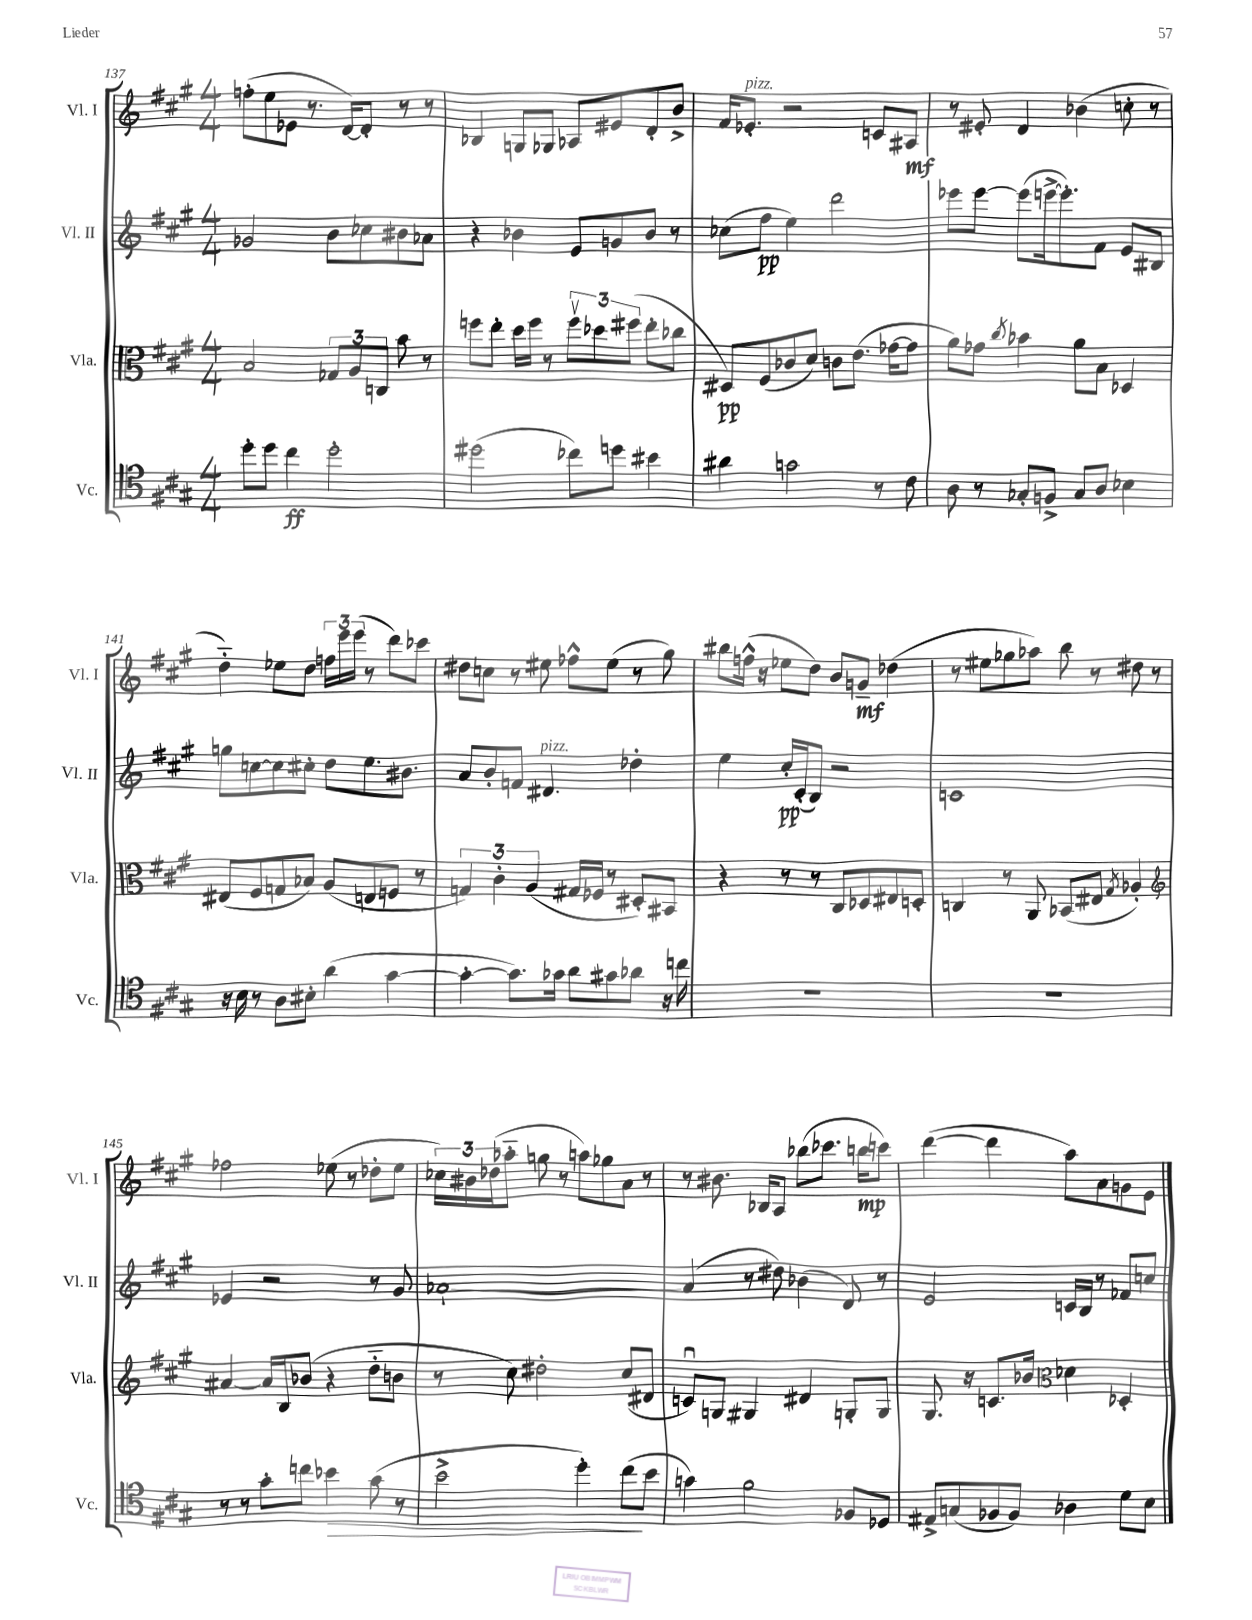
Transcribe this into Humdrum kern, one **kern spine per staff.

**kern	**kern	**kern	**kern
*staff4	*staff3	*staff2	*staff1
*clefC4	*clefC3	*clefG2	*clefG2
*k[f#c#g#]	*k[f#c#g#]	*k[f#c#g#]	*k[f#c#g#]
*M4/4	*M4/4	*M4/4	*M4/4
8dd'	2B	2g-	(8ff'
8dd	.	.	8ee
4cc#	.	.	8e-
.	.	.	8.r
2dd'	12G-	8b	.
.	.	.	[16d)
.	12A	.	.
.	.	8cc-	8d']
.	12C	.	.
.	8b	8b#	8r
.	8r	8a-	8r
=	=	=	=
(2dd#	8ff	4r	4B-
.	8ee'	.	.
.	16dd	4b-	8G
.	16ff	.	.
.	8r	.	8G-
8cc-)	12ffv	8e	8A-
.	12dd-	.	.
8dd	.	8g	8e#
.	(12ff#	.	.
4b#	8ee'	8b-	8d'
.	8cc-	8r	8b^
=	=	=	=
4a#	8D#)	(8cc-	16f#
.	.	.	8.e-'
.	(8F#	8ff#	.
2g	8c-	4ee)	2r
.	8d)	.	.
.	8c	2ddd	.
.	(8.e	.	.
8r	.	.	8c
.	[16g-	.	.
8c#	8g-]	.	8A#
=	=	=	=
8A	8a)	8eee-	8r
8r	8g-	[8eee-	8e#'
.	8qcc#	.	.
8G-'	4b-	(8eee-]	4d
8F^	.	[16eee^	.
.	.	8.eee'])	.
8G-	8a	.	(4b-
8A	8B	8f#	.
4B-	4D-	8e	8cc'
.	.	8B#	8r
=	=	=	=
16r	(8E#	8gg	4dd'~)
16B	.	.	.
8r	8F#	[8cc	.
8A	8G	8cc]	8ee-
8B#'	8B-)	8cc#'	8dd
(4a	(8A	8dd	24ff
.	.	.	24eee
.	.	.	(24eee
.	8E	8.ee	8r
[4g#	8F	.	8ddd)
.	.	8.b#	.
.	8r	.	8ccc-
=	=	=	=
4g#'_	6G)	8a	8dd#
.	.	8b'	8cc
.	6c#'	.	.
8.g#])	.	8f	8r
.	(6A	.	.
.	.	4.d#	8ee#
16g-	.	.	.
8a	16G#	.	8ff-^^
.	16F-	.	.
8g#	8r	.	(8ee#
8a-	8D#')	4dd-'	8r
16r	8BB#	.	8gg#)
16cc	.	.	.
=	=	=	=
1r	4r	4ee	8bb#
.	.	.	(16ff^^
.	.	.	16r
.	8r	16cc#'	8ee-
.	.	(16c#'	.
.	8r	8B)	8dd)
.	8C#	2r	8b
.	8D-	.	8g~
.	8E#	.	(4dd-
.	8D'	.	.
=	=	=	=
1r	4C	1c	8r
.	.	.	8ee#
.	8r	.	8gg-
.	8AA	.	8aa-)
.	(8BB-	.	8bb
.	8E#	.	8r
.	8qG#	.	.
.	4A-')	.	8dd#
.	.	.	8r
=	=	=	=
*	*clefG2	*	*
8r	[4a#	4e-	2ff-
8r	.	.	.
8g#'	16a#]	2r	.
.	16B	.	.
8cc	(8b-	.	.
4b-	4r	.	(8ee-
.	.	.	8r
(8g#	8dd'~	8r	8dd-'
8r	8b	8g#	8ee-
=	=	=	=
2b^	8r	[1a-`	24cc-)
.	.	.	24b#
.	.	.	(24dd-
.	8cc#)	.	8aa-'~
.	2dd#'	.	8gg
.	.	.	8r
4dd')	.	.	8aa)
.	.	.	8gg-
(8cc#	(8cc#	.	8a
8b	8d#	.	8r
=	=	=	=
4g)	8cu)	(4a-]	8r
.	8G	.	8.b#
2f#	4G#	8r	.
.	.	.	16B-
.	.	8dd#)	8A
.	4d#	(4b-	(8bb-
.	.	.	8.ccc-
8F-	8G'	8d)	.
.	.	.	16bb
8D-	8G	8r	8ccc)
=	=	=	=
8E#^	8.G#	2e	([4ddd
(8G	.	.	.
.	16r	.	.
8F-	8.c	.	4ddd]
8F-)	.	.	.
.	16b-	.	.
*	*clefC3	*	*
4A-	4d-	16c	8aa)
.	.	16B	.
.	.	8r	8a
8d	4D-'	8f-	8g
8B	.	8cc	8e
==	==	==	==
*-	*-	*-	*-
